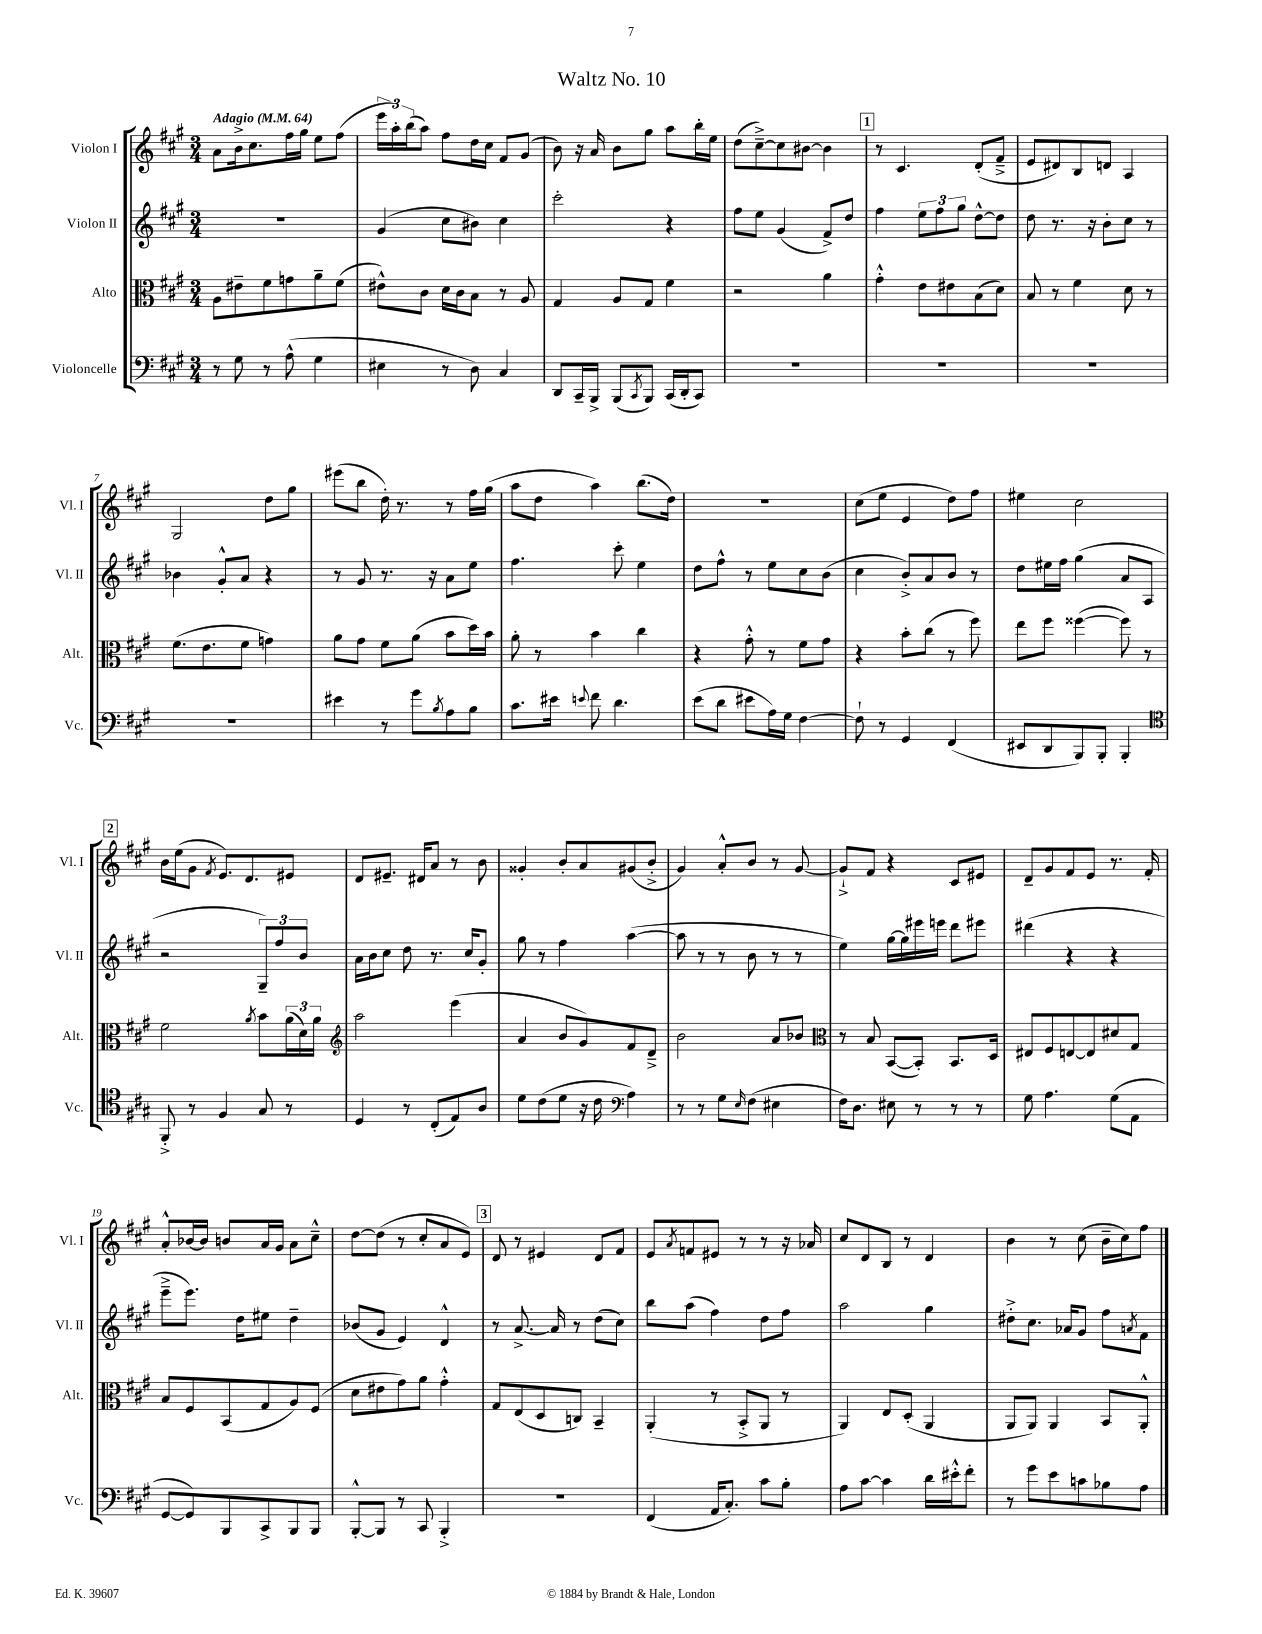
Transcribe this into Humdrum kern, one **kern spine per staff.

**kern	**kern	**kern	**kern
*part4	*part3	*part2	*part1
*staff4	*staff3	*staff2	*staff1
*I"Violoncelle	*I"Alto	*I"Violon II	*I"Violon I
*I'Vc.	*I'Alt.	*I'Vl. II	*I'Vl. I
*clefF4	*clefC3	*clefG2	*clefG2
*k[f#c#g#]	*k[f#c#g#]	*k[f#c#g#]	*k[f#c#g#]
*M3/4	*M3/4	*M3/4	*M3/4
*MM64	*MM64	*MM64	*MM64
=1	=1	=1	=1
!	!	!	!LO:TX:a:B:t=Adagio
8r	8A\L	2.r	8a\L
8G#\	8e#X~\	.	16b^\k
.	.	.	8.cc#\
8r	8f#\	.	.
(8A^^\	8gn\	.	16ff#\L
.	.	.	16gg#\JJ
4G#\	8a~\	.	8ee\L
.	(8f#\J	.	(8ff#\J
=2	=2	=2	=2
4E#X\	8e#X^^\L)	(4g#/	24eee\LL
.	.	.	24aa'\)
.	.	.	(24bb\J
.	8c#\J	.	8aa\J)
8r	16d\LL	8cc#\L	8ff#\L
.	16c#\J	.	.
8D\)	8B\J	8b#X\J)	16dd\L
.	.	.	16cc#\JJ
4C#/	8r	4cc#\	8f#/L
.	8A/	.	(8g#/J
=3	=3	=3	=3
8DD/L	4G#/	2ccc#'\	8b\)
16CC#~/L	.	.	16r
16BBB^/JJ	.	.	16a/
(8BBB/L	8A/L	.	8b\L
8qCC#/	.	.	.
8BBB/J)	8G#/J	.	8gg#\J
(16CC#/LL	4f#\	4r	8aa\L
16DD'/J	.	.	.
8CC#/J)	.	.	16bb'\L
.	.	.	16ee\JJ
=4	=4	=4	=4
2.r	2r	8ff#\L	(8dd\L
.	.	8ee\J	[8cc#~^\)
.	.	(4g#/	8cc#\]
.	.	.	[8b#X\J
.	4a\	8f#^/L)	4b#\]
.	.	8dd/J	.
!!LO:REH:place=s1:t=1
=5	=5	=5	=5
2.r	4g#'^^\	4ff#\	8r
.	.	.	4.c#/
.	8e\L	12ee\L	.
.	.	12ff#\	.
.	8e#X\	.	.
.	.	12gg#\J	.
.	(8B\	[8dd^^\L	(8d'/L
.	8d\J)	8dd\J]	8f#~^/J
=6	=6	=6	=6
2.r	8B/	8dd\	8e/L
.	8r	8.r	8d#X/)
.	4f#\	.	8B/
.	.	16r	.
.	.	8b'\L	8dn/J
.	8d\	8cc#\J	4A/
.	8r	8r	.
!!LO:LB:g=z
=7	=7	=7	=7
2.r	(8.f#\L	4b-X\	2G#/
.	8.e\	.	.
.	.	8g#'^^/L	.
.	8f#\J	8a/J	.
.	4gn\)	4r	8dd\L
.	.	.	8gg#\J
=8	=8	=8	=8
4e#X\	8a\L	8r	(8eee#X\L
.	8g#\J	8g#/	8bb\J
8r	8f#\L	8.r	16dd'\)
.	.	.	8.r
8g#\L	(8a\J	.	.
.	.	16r	.
8qB/	.	.	.
8A\	8b\L	8a\L	8r
8B\J	16dd\L)	8ee\J	16ff#\LL
.	16b\JJ	.	(16gg#\JJ
=9	=9	=9	=9
8.c#\L	8a'\	4.ff#\	8aa\L
.	8r	.	8dd\J
16e#X\Jk	.	.	.
8qqen/	.	.	.
8f#\	4b\	.	4aa\)
4.d\	.	8ccc#'\	.
.	4cc#\	4ee\	(8.bb\L
.	.	.	16dd\Jk)
=10	=10	=10	=10
(8e\L	4r	8dd\L	2.r
8d\J	.	8ff#^^\J	.
8e#X\L	8g#'^^\	8r	.
16A\L)	8r	8ee\L	.
16G#\JJ	.	.	.
[4F#\	8f#\L	8cc#\	.
.	8g#\J	(8b\J	.
=11	=11	=11	=11
8F#`\]	4r	4cc#\	(8cc#\L
8r	.	.	8ee\J
4GG#/	8b'\L	8b'^/L)	4e/
.	(8cc#\J	8a/	.
(4FF#/	8r	8b/J	8dd\L)
.	8ff#\)	8r	8ff#\J
=12	=12	=12	=12
8EE#X/L	8ee\L	8dd\L	4ee#X\
8DD/	8ff#\J	16ee#X\L	.
.	.	16ff#\JJ	.
8BBB/)	([4ff##X\	(4gg#\	2cc#\
8BBB'/J	.	.	.
4BBB'/	8ff##\])	8a/L	.
.	8r	8A/J	.
!!LO:LB:g=z
!!LO:REH:place=s1:t=2
=13	=13	=13	=13
*clefC4	*	*	*
8FF#'^/	2f#\	2r	16b\LL
.	.	.	(16ee\J
8r	.	.	8g#\J
.	.	.	8qf#/
4F#/	.	.	8.e/L)
.	.	.	8.d/
.	8qa/	.	.
8G#/	8b\L	12G#~/L)	.
.	.	12ff#/	.
8r	(24a\L	.	8e#X/J
.	24d\)	12b/J	.
.	24a\JJ	.	.
=14	=14	=14	=14
*	*clefG2	*	*
4D/	2aa\	16a\LL	8d/L
.	.	16b\J	.
.	.	8cc#\J	8.e#X~/J
8r	.	8dd\	.
.	.	.	16d#X/KL
(8C#'/L	.	8.r	8a/J
8E/)	(4eee\	.	8r
.	.	16cc#/KL	.
8A/J	.	8g#'/J	8b\
=15	=15	=15	=15
8d\L	4a/	8gg#\	4g##X'/
(8c#\	.	8r	.
8d\J	8b/L	4ff#\	8b'/L
16r	8g#/)	.	8a/
16c#\	.	.	.
*clefF4	*	*	*
4A\)	8f#/	([4aa\	(8g#X/
.	8d~^/J	.	8b'^/J
=16	=16	=16	=16
8r	2b\	8aa\]	4g#/)
8r	.	8r	.
8G#\L	.	8r	8a'^^/L
16qqE/	.	.	.
(8F#\J	.	8b\	8b/J
4E#X\	8a/L	8r	8r
.	8b-X/J	8r	[8g#/
=17	=17	=17	=17
*	*clefC3	*	*
16F#\KL)	8r	4ee\)	8g#`^/L]
8.D\J	.	.	.
.	8B/	.	8f#/J
8E#X\	([8BB/L	[16gg#\LL	4r
.	.	16gg#\]	.
8r	8BB'/J])	16eee#X\	.
.	.	16eeen\JJ	.
8r	8.BB/L	8ddd\L	8c#/L
8r	.	8eee#X\J	8e#X/J
.	16D/Jk	.	.
=18	=18	=18	=18
8G#\	8E#X/L	(4ddd#X\	8d~/L
4.A\	8F#/	.	8g#/
.	[8En/	4r	8f#/
.	8E/]	.	8e/J
(8G#\L	8d#X/	4r	8.r
8AA\J	8G#/J	.	.
.	.	.	16f#'/
!!LO:LB:g=z
=19	=19	=19	=19
[8GG#/L	8B/L	8eee~^\L	8a'^^/L
8GG#/])	8F#/	8.eee\J)	[16b-X/L
.	.	.	16b-/JJ]
8BBB/	(8BB/	.	8bn/L
.	.	16dd\KL	.
8CC#^/	8G#/	8ee#X\J	16a/L
.	.	.	16g#/JJ
8BBB/	8A/)	4dd~\	8a\L
8BBB/J	(8F#/J	.	8cc#~^^\J
=20	=20	=20	=20
[8BBB'^^/L	8d\L	(8b-X/L	[8dd\L
8BBB/J]	8e#X\	8g#/J	(8dd\J]
8r	8g#\)	4e/)	8r
8CC#/	8a\J	.	8cc#'/L
4BBB'^/	4g#'^^\	4d^^/	8a/
.	.	.	8e/J)
!!LO:REH:place=s1:t=3
=21	=21	=21	=21
2.r	8G#/L	8r	8d/
.	(8E/	[8.a^/	8r
.	8D/	.	4e#X/
.	.	16a/]	.
.	8Cn/J)	8r	.
.	4BB~/	(8dd\L	8d/L
.	.	8cc#\J)	8f#/J
=22	=22	=22	=22
(4FF#/	(4AA'/	8bb\L	8e/L
.	.	.	8qa/
.	.	(8aa\J	8fn/
16AA/KL	8r	4ff#\)	8e#X/J
8.C#'/J)	.	.	.
.	8BB'^/L	.	8r
8c#\L	8AA/J	8dd\L	8r
8B'\J	8r	8ff#\J	16r
.	.	.	16a-X/
=23	=23	=23	=23
8A\L	4AA/)	2aa\	8cc#/L
[8c#\J	.	.	8d/
4c#\]	8E/L	.	8B/J
.	(8D'/J	.	8r
16d\LL	4AA/	4gg#\	4d/
16e#X'^^\J	.	.	.
8f#'\J	.	.	.
=24	=24	=24	=24
8r	8AA/L	8dd#X'^\L	4b\
8g#\L	8AA/J)	8.cc#\J	.
8e\	4AA/	.	8r
.	.	16a-X/KL	.
8cn\	.	8g#/J	(8cc#\
8B-X\	8BB/L	8ff#\L	16b~\LL
.	.	.	16cc#\J)
.	.	8qan/	.
8A\J	8AA'^^/J	8f#\J	8ff#\J
==	==	==	==
*-	*-	*-	*-
